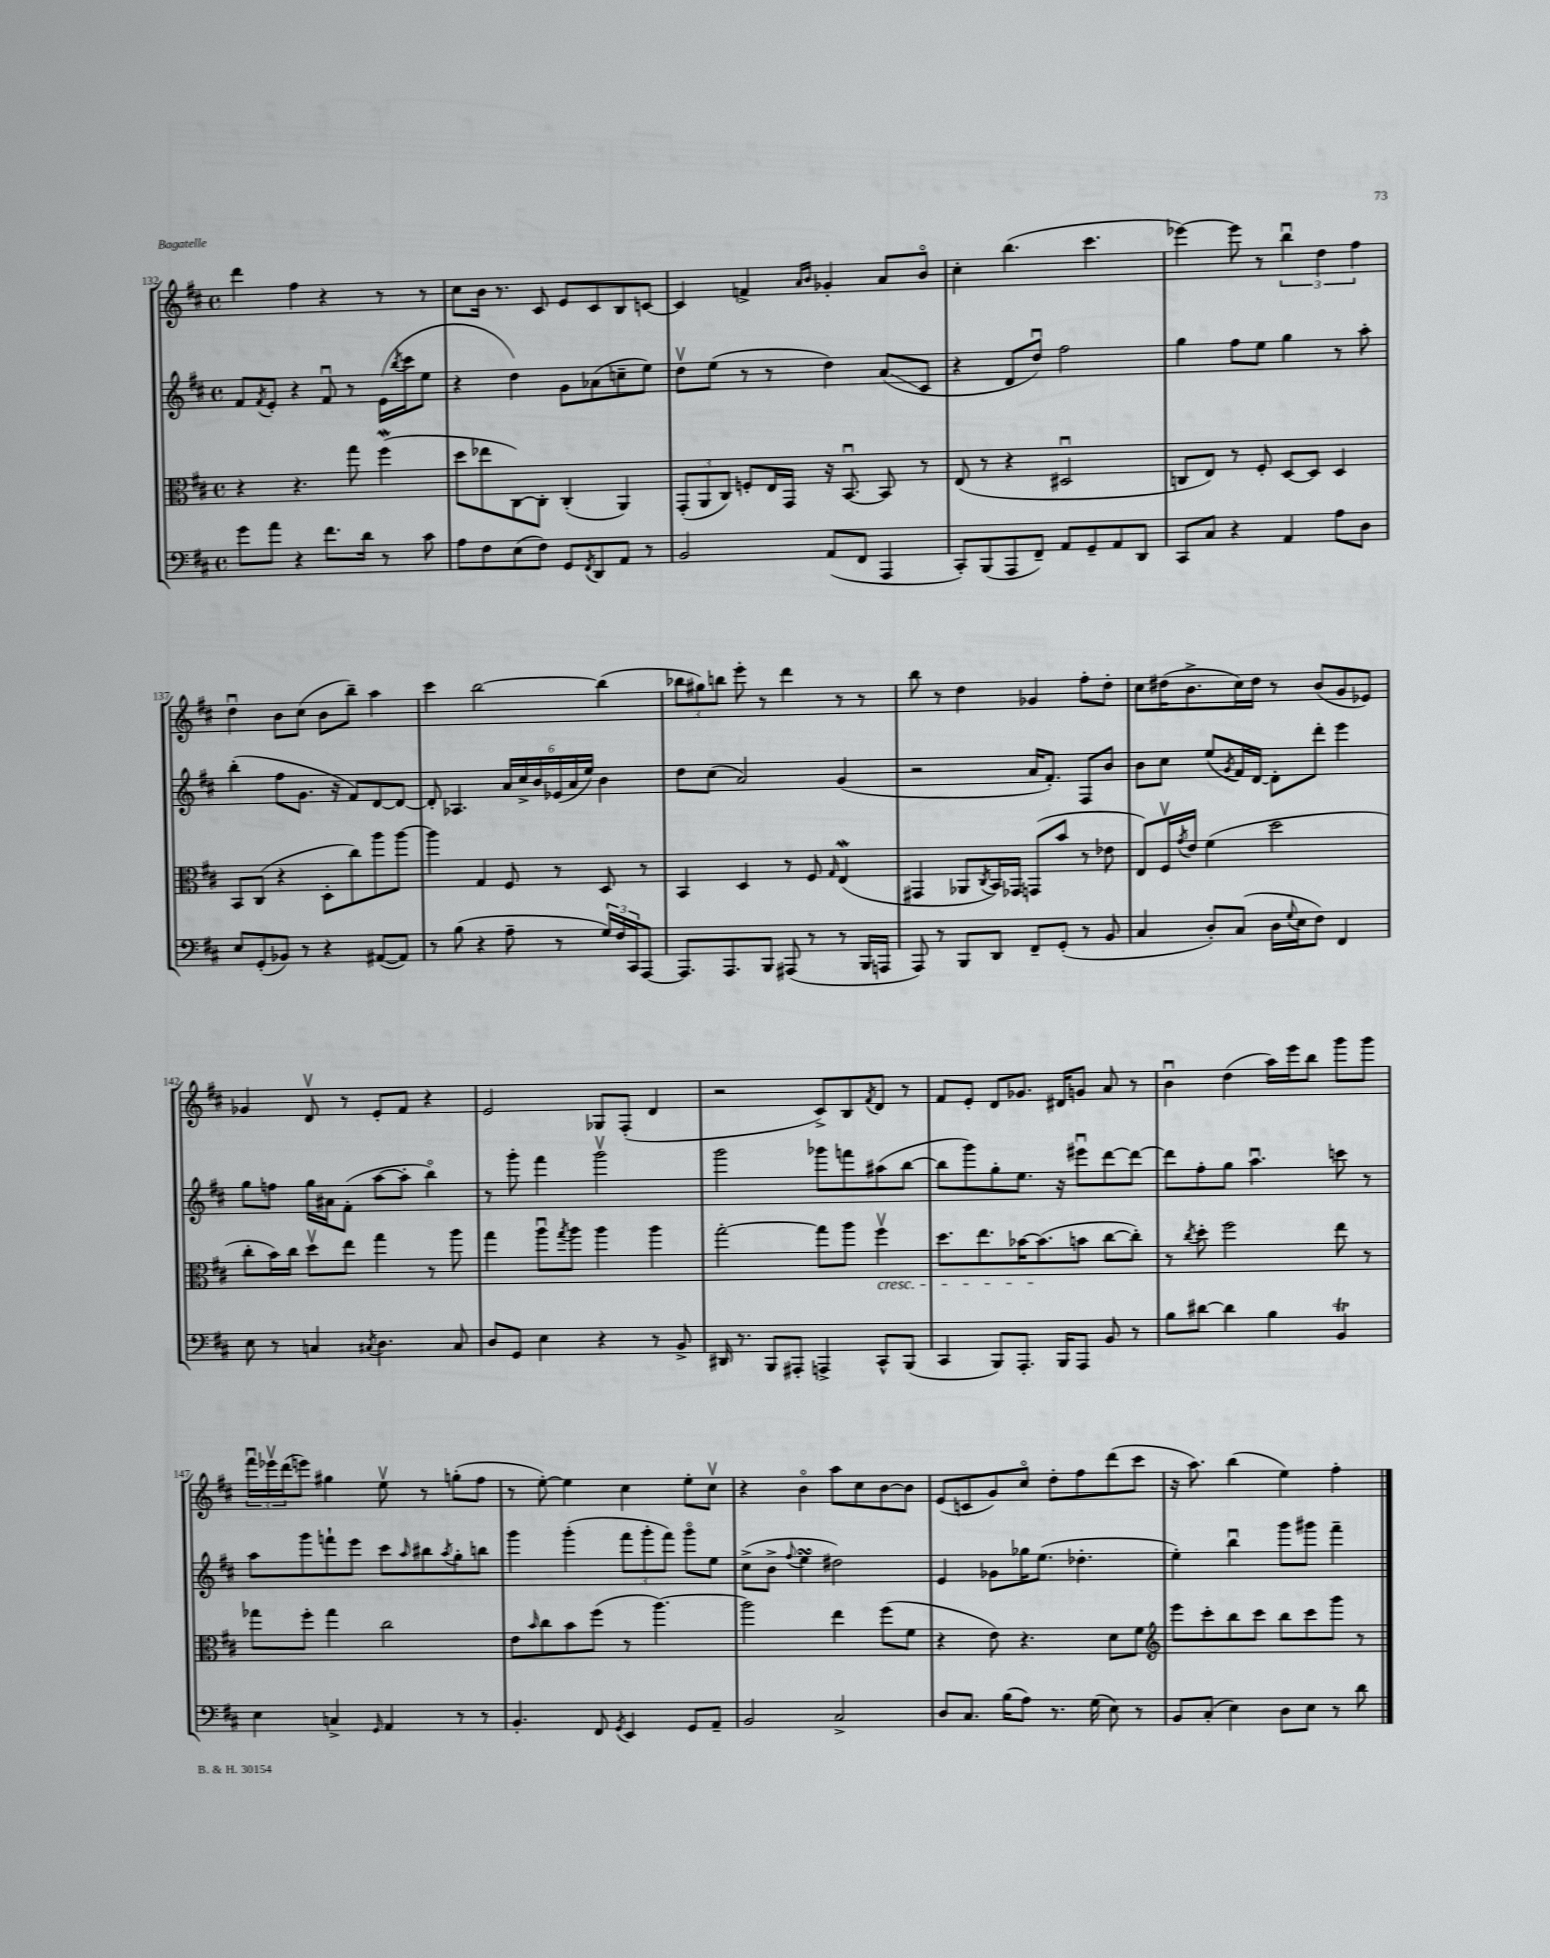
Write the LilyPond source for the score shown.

<<
\new StaffGroup <<
\new Staff = "s0" {
    \clef treble \key d \major \defaultTimeSignature \time 4/4
    d'''4 fis''4 r4 r8 r8 |
    cis''8 b'16 r8. cis'8 e'8 cis'8 b8 c'8~ |
    c'4 f'4-> \grace { a'16 b'16 } ges'4-. a'8 b'8\flageolet |
    cis''4-. b''4.( cis'''4. |
    ees'''4~) ees'''8 r8 \tuplet 3/2 { b''4\downbow d''4 fis''4 } |
    d''4\downbow b'8 cis''8( b'8 b''8--) a''4 |
    cis'''4 b''2~ b''4( |
    \tuplet 3/2 { bes''8 gis''8) b''8 } e'''8-. r8 d'''4 r8 r8 |
    b''8 r8 d''4 ges'4 fis''8-. d''8-. |
    cis''8 dis''16( b'8.-> cis''16) dis''16 r8 b'8( g'8 ees'8) |
    ges'4 d'8\upbow r8 e'8-. fis'8 r4 |
    e'2 ges8 fis8-.( d'4 |
    r2 cis'8->) b8 \acciaccatura { fis'8 } d'8 r8 |
    fis'8 e'8-. d'8 ges'8. dis'16 g'8 a'8 r8 |
    b'4\downbow d''4( a''16) e'''16 b''8 g'''8 g'''8 |
    \tuplet 3/2 { fis'''16\downbow ees'''16\upbow d'''16( } e'''8) gis''4 e''8\upbow r8 g''8-.( fis''8 |
    r8 e''8~-.) e''4 cis''4 e''8-. cis''8\upbow |
    r4 b'4\flageolet a''8 cis''8 b'8~ b'8 |
    e'8( c'8 g'8) cis''8\flageolet d''8-. fis''8 d'''8( cis'''8 |
    r16 a''8.) b''4( e''4) fis''4-. \bar "|." |
}
\new Staff = "s1" {
    \clef treble \key d \major \defaultTimeSignature \time 4/4
    fis'8 \acciaccatura { fis'8 } e'8-. r4 fis'8\downbow r8 e'16( \acciaccatura { b''8 } cis'''16 e''8 |
    r4 d''4) g'8 aes'8( c''8-- e''8) |
    d''8\upbow e''8( r8 r8 d''4) a'8\glissando( cis'8 |
    r4 d'8 d''8\downbow) fis''2 |
    g''4 fis''8 e''8 g''4 r8 a''8-. |
    b''4-.( fis''8 g'8. r16 fis'8) d'8~ d'8~ |
    d'8-. aes4. \tuplet 6/4 { a'16 cis''16-> b'16 ees'16( a'16 e''16) } b'4 |
    d''8 cis''8( a'2) g'4( |
    r2 a'16 fis'8.-.) fis8 b'8 |
    b'8 cis''8 e''8( \acciaccatura { g'8 } fis'16) d'16~ d'8-. d'''8-. e'''4 |
    g''8 f''8 g''16 ais'16 fis'8-.( a''8~ a''8-. b''4\flageolet) |
    r8 g'''8-. fis'''4 g'''2\upbow |
    g'''2 ges'''8 f'''8 ais''8( b''8~ |
    b''8 g'''8) g''8-. e''8. r16 eis'''8\downbow d'''8~ d'''8~ |
    d'''8 fis''8-. g''8 a''4.\downbow c'''8 r8 |
    a''8 g'''8 f'''8-! e'''8 cis'''8 \grace { a''16 } bis''8 \acciaccatura { a''8 } g''8-. b''8 |
    g'''4 g'''4-.( \tuplet 3/2 { fis'''8 g'''8-. fis'''8) } g'''8\flageolet e''8 |
    cis''8->( b'8-> \appoggiatura { fis''8 } e''4\turn dis''2) |
    e'4 ges'8 ges''16 e''8.( des''4.-. |
    e''4-.) b''4\downbow g'''8 gis'''8 fis'''4-- \bar "|." |
}
\new Staff = "s2" {
    \clef alto \key d \major \defaultTimeSignature \time 4/4
    r4 r4. g''8 fis''4\mordent( |
    d''8 ees''8 cis8~) cis8-. cis4-.( a,4) |
    \tuplet 3/2 { g,8-.( a,8 cis8) } f8-. e16 g,16 r16 b,8.~\downbow b,8 r8 |
    e8( r8 r4 dis2\downbow |
    c8 e8) r8 fis8-. d8~ d8 d4 |
    b,8 cis8( r4 d8-. cis''8) a''8 a''8~ |
    a''4 g4 fis8 r8 d8 r8 |
    b,4 d4 r8 fis8 \grace { g16 } e4\mordent( |
    gis,4 aes,8 \acciaccatura { cis8 } b,16) ges,16 g,8( b'8 r8 ees'8 |
    e8) fis16\upbow \acciaccatura { g'8 } e'16 fis'4( d''2 |
    cis''8-. b'16) cis''16 d''8\upbow e''8 g''4 r8 a''8 |
    g''4 a''8\downbow \acciaccatura { g''8 } a''8 a''4 a''4 |
    g''2~-. g''8 a''8 fis''4\upbow\cresc |
    d''8. e''8. bes'16~ bes'8.\!( b'8 cis''8~ cis''8-.) |
    r8 \acciaccatura { cis''8 } d''8-. fis''2 e''8 r8 |
    ges''8 fis''8-. ges''4 cis''2 |
    e'8 \grace { b'16 } cis''8 b'8 fis''8( r8 a''4.~) |
    a''2 e''4 fis''8( fis'8 |
    r4 e'8) r4. d'8 fis'8 |
    \clef treble e'''8 cis'''8-. b''8 cis'''8 b''8 cis'''8 g'''8 r8 \bar "|." |
}
\new Staff = "s3" {
    \clef bass \key d \major \defaultTimeSignature \time 4/4
    g'8 a'8 r4 fis'8. d'16 r8 cis'8 |
    a8 fis8 e8( fis8) g,8 \acciaccatura { fis,8 } d,8 a,8 r8 |
    b,2 a,8( fis,8 a,,4 |
    cis,8-.) b,,8( a,,8 fis,8--) a,8 g,8-- a,8 d,8 |
    cis,8 cis8 r4 a,4 a8 d8 |
    e8 g,8-.( bes,8) r8 r4 ais,8~( ais,8) |
    r8 b8( r4 a8-- r8 \tuplet 3/2 { g16) fis16 cis,16 } a,,8~ |
    a,,8. a,,8. b,,8 ais,,8( r8 r8 b,,16 a,,16 |
    a,,8) r8 b,,8 d,8 fis,8-- g,8-.( r8 b,8 |
    cis4 d8-.) cis8( d16 \appoggiatura { g8 } e16 fis8) fis,4 |
    e8 r8 c4 \acciaccatura { cis8 } d4. cis8 |
    d8 g,8 e4 r4 r8 b,8-> |
    dis,16 r8. b,,8 ais,,8-. a,,4-> cis,8-^ b,,8( |
    cis,4 b,,8) a,,8.-. b,,16 a,,8 b,8 r8 |
    b8 dis'8~ dis'4 b4 b,4\trill |
    e4 c4-> \grace { g,16 } a,4 r8 r8 |
    b,4.-. fis,8 \acciaccatura { g,8 } e,4 g,8 a,8-- |
    b,2 cis2-> |
    d8 cis8. b16( a8) r8. g16( e8) r8 |
    b,8 cis8-.( e4) d8 e8 r8 d'8 \bar "|." |
}
>>
>>
\layout { \context { \Score currentBarNumber = #132 } }
